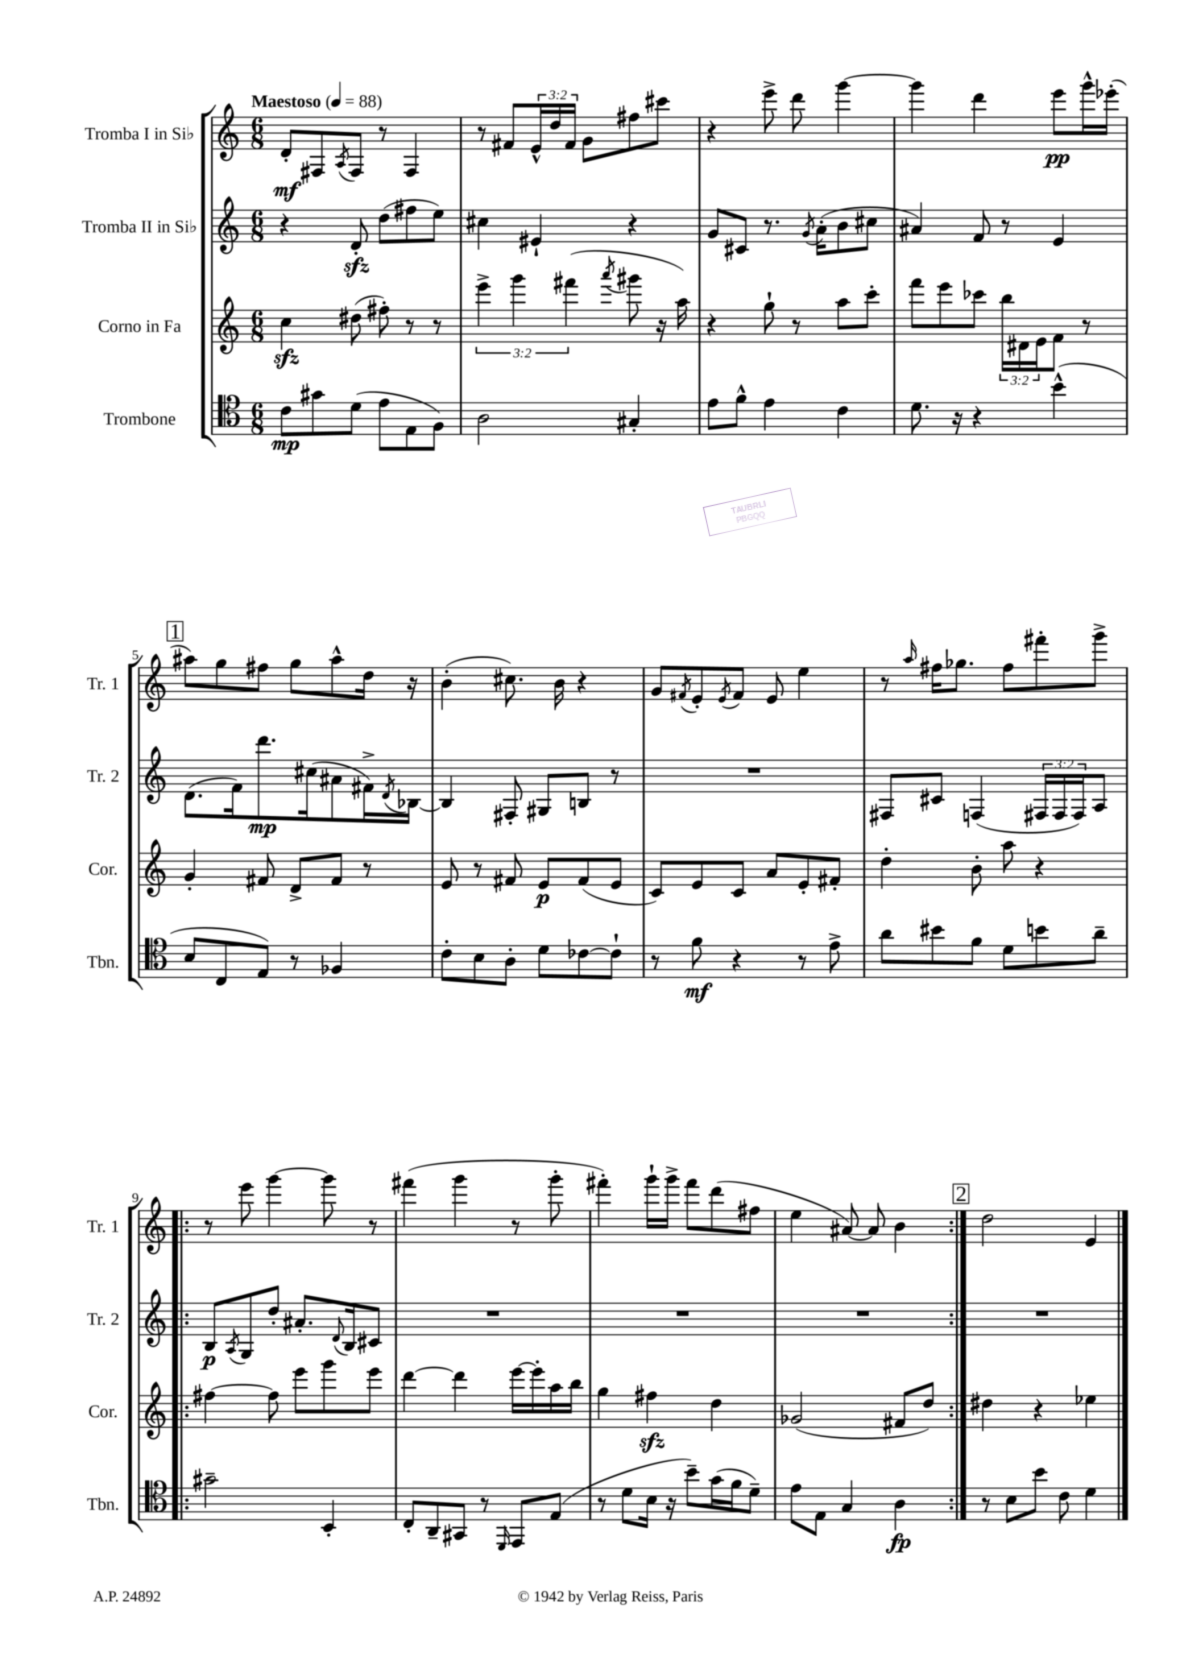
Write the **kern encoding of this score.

**kern	**kern	**kern	**kern
*staff4	*staff3	*staff2	*staff1
*clefC4	*clefG2	*clefG2	*clefG2
*k[]	*k[]	*k[]	*k[]
*M6/8	*M6/8	*M6/8	*M6/8
*MM88	*MM88	*MM88	*MM88
8c	4cc	4r	8d'
8g#	.	.	8F#
.	.	.	8qA
(8d	(8dd#	8d'	8F#
8e	8ff#')	(8dd	8r
8E	8r	8ff#	4F#
8F)	8r	8ee)	.
=	=	=	=
2A	6eee^	4cc#	8r
.	.	.	8f#
.	6ggg	.	.
.	.	4e#`	24e^^
.	.	.	24dd
.	(6fff#	.	24f#
.	.	.	8g
.	8qaaa	.	.
4G#'	8ggg#	4r	8ff#
.	16r	.	8ccc#
.	16aa)	.	.
=	=	=	=
8e	4r	8g	4r
8f^^	.	8c#	.
4e	8gg`	8.r	8eee^
.	8r	.	8ddd
.	.	8qg	.
.	.	(16a'	.
4c	8aa	8b	[4ggg
.	8ccc'	8cc#	.
=	=	=	=
8.d	8fff	4a#)	4ggg]
.	8eee	.	.
16r	.	.	.
4r	8ccc-	8f	4ddd
.	24bb	8r	.
.	24d#	.	.
.	24e	.	.
(4b^^	8f	4e	8eee
.	8r	.	16ggg^^
.	.	.	(16eee-'
=	=	=	=
8B	4g'	(8.d	8aa#)
8C	.	.	8gg
.	.	16f)	.
8E)	8f#	8.ddd	8ff#
8r	8d^	.	8gg
.	.	(16cc#	.
4F-	8f#	8a#	8aa#^^
.	8r	16f#^)	16dd
.	.	8qd	.
.	.	[16B-	16r
=	=	=	=
8c'	8e	4B-]	(4b'
8B	8r	.	.
8A'	8f#	8F#'	8.cc#)
8d	8e	8G#	.
.	.	.	16b
[8c-	(8f#	8B	4r
8c-`]	8e	8r	.
=	=	=	=
8r	8c)	2.r	8g
.	.	.	8qf#
8f	8e	.	8e'
.	.	.	8qe
4r	8c	.	8f#
.	8a	.	8e
8r	8e'	.	4ee
8e^	8f#'	.	.
=	=	=	=
8a	4dd'	8F#	8r
.	.	.	16qqaa
8b#	.	8c#	16ff#
.	.	.	8.gg-
8f	8b'	(4F	.
8d	8aa	.	8ff#
8b	4r	24F#	8fff#'
.	.	24F#	.
.	.	24F#)	.
8a~	.	8A	8ggg^
=!|:	=!|:	=!|:	=!|:
2g#~	[4ff#	8B	8r
.	.	8qA	.
.	.	8G	8eee
.	8ff#]	8dd'	[4ggg
.	8eee	8.a#'	.
4BB'	8ggg	.	8ggg]
.	.	8qqd	.
.	.	16B	.
.	8eee	8c#	8r
=	=	=	=
8C'	[4ddd	2.r	(4fff#
8AA~	.	.	.
8GG#	4ddd]	.	4ggg
8r	.	.	.
16qqDD	.	.	.
8EE	[16eee	.	8r
.	16eee']	.	.
(8E	16aa	.	8ggg'
.	16bb	.	.
=	=	=	=
8r	4gg	2.r	4fff#')
8d	.	.	.
16B	4ff#	.	16ggg`
16r	.	.	16ggg^
8b~)	.	.	8fff#
(16g	4dd	.	(8ddd
16f	.	.	.
8d~)	.	.	8ff#
=	=	=	=
8e	(2g-	2.r	4ee
8E	.	.	.
4G	.	.	[8a#)
.	.	.	8a#]
4A	8f#	.	4b
.	8dd)	.	.
=:|!	=:|!	=:|!	=:|!
8r	4dd#	2.r	2dd
8B	.	.	.
8b	4r	.	.
8c	.	.	.
4d	4ee-	.	4e
==	==	==	==
*-	*-	*-	*-
